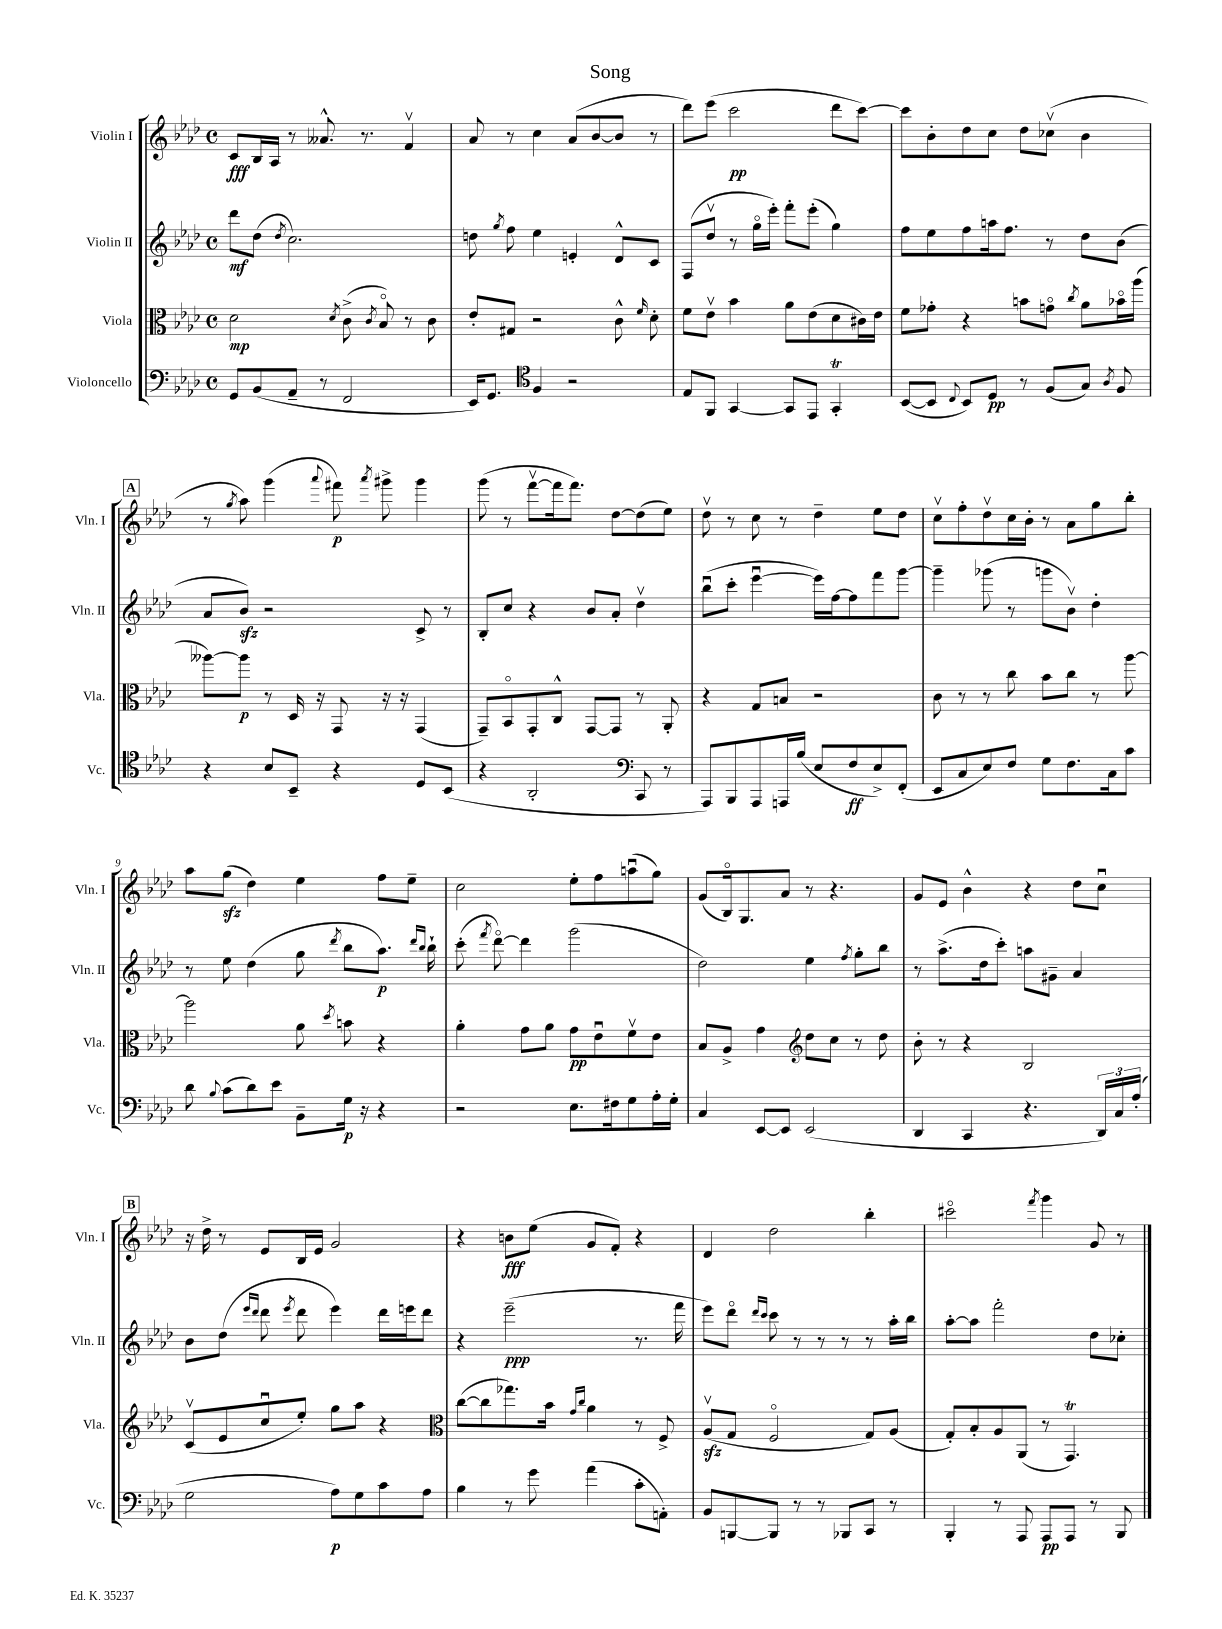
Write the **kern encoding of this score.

**kern	**kern	**kern	**kern
*staff4	*staff3	*staff2	*staff1
*clefF4	*clefC3	*clefG2	*clefG2
*k[b-e-a-d-]	*k[b-e-a-d-]	*k[b-e-a-d-]	*k[b-e-a-d-]
*M4/4	*M4/4	*M4/4	*M4/4
*met(c)	*met(c)	*met(c)	*met(c)
8GG/L	2d-\	8ddd-\L	8c/L
(8BB-/	.	(8dd-\J	16B-/L
.	.	.	16A-/JJ
.	.	8qdd-/	.
8AA-~/J	.	2.cc\)	8r
8r	.	.	8.a--^^/
.	8qd-/	.	.
2FF/	(8c^\	.	.
.	.	.	8.r
.	8qc/	.	.
.	8B-o/)	.	.
.	8r	.	4fv/
.	8c\	.	.
=	=	=	=
16EE-/LK)	8e-'/L	8dd\	8a-/
8.GG/J	.	.	.
.	.	8qgg/	.
.	8G#/J	8ff\	8r
*clefC4	*	*	*
4F/	2r	4ee-\	4cc\
2r	.	4e'/	(8a-/L
.	.	.	[8b-/
.	8c^^\	8d-^^/L	8b-/]J
.	16qqf/	.	.
.	8d-'\	8c/J	8r
=	=	=	=
8E-/L	8f\L	(8F/L	8ddd-\L)
8FF/J	8e-v\J	8dd-v/J	(8eee-\J
[4GG/	4b-\	8r	2ccc\
.	.	16ggo\LL	.
.	.	16eee-'\JJ)	.
8GG/]L	8a-\L	8fff'\L	.
8EE-/J	(8e-\	(8eee-'\J	.
4GG'/	8d-\	4gg\)	8ddd-\L
.	16c#\L)	.	[8ccc\J)
.	16e-\JJ	.	.
=	=	=	=
([8BB-/L	8f\L	8ff\L	8ccc\]L
8BB-/]J	8g-'\J	8ee-\	8b-'\
8qqC/	.	.	.
8BB-/L)	4r	8ff\	8dd-\
8D-/J	.	16aa\k	8cc\J
.	.	8.ff\J	.
8r	8b\L	.	8dd-\L
(8F/L	8go\J	8r	(8cc-v\J
.	8qcc/	.	.
8G/J)	8a-\L	8dd-\L	4b-\
8qA-/	.	.	.
8F/	16b-o\L	(8b-\J	.
.	(16aa-\JJ	.	.
=	=	=	=
4r	[8aa--\L)	8a-/L	8r
.	.	.	8qgg/
.	8aa--\]J	8b-/J)	8aa-\)
8B-/L	8r	2r	(4ggg\
8BB-~/J	16D-/	.	.
.	16r	.	.
.	.	.	8qqaaa-/
4r	8GG/	.	8fff#\)
.	.	.	8qaaa-/
.	16r	.	8ggg#^\
.	16r	.	.
8D-/L	(4GG/	8c^/	4ggg#\
(8BB-/J	.	8r	.
=	=	=	=
4r	8GG~/L)	8B-'/L	(8ggg\
.	8BB-o/	8cc/J	8r
2AA-'/	8GG'/	4r	[8fffv\L
.	8C^^/J	.	16fff\]k
.	.	.	8.fff\J)
.	[8GG/L	8b-/L	.
.	8GG/]J	8a-'/J	[8dd-\L
*clefF4	*	*	*
8CC/	8r	4dd-v\	(8dd-\]
8r	8AA-'/	.	8ee-\J)
=	=	=	=
8AAA-/L)	4r	(8bb-u\L	8dd-v\
8BBB-/	.	8ccc'\J	8r
8AAA-/	8G/L	[4eee-u\	8cc\
16AAA/L	8B/J	.	8r
(16B-/JJ	.	.	.
8E-/L	2r	16eee-\]LL)	4dd-~\
.	.	[16ff\J	.
8F/	.	8ff\]	.
8E-^/)	.	8fff\	8ee-\L
(8FF'/J	.	[8ggg\J	8dd-\J
=	=	=	=
8EE-/L	8c\	4ggg~\]	8ccv\L
8C/	8r	.	8ff'\
8E-/)	8r	(8ggg-\	8dd-v\
8F/J	8cc\	8r	16cc\L
.	.	.	16b-'\JJ
8G\L	8b-\L	8ggg\L	8r
8.F\	8cc\J	8b-v\J)	8a-\L
.	8r	4dd-'\	8gg\
16C\k	.	.	.
8c\J	[8aa-\	.	8bb-'\J
=	=	=	=
8d-\	2aa-\]	8r	8aa-\L
8qqB-/	.	.	.
(8c\L	.	8ee-\	(8gg\J
8d-\)	.	(4dd-\	4dd-\)
8e-\J	.	.	.
8BB-~\L	8a-\	8gg\	4ee-\
.	8qdd-/	8qddd-/	.
16G\Jk	8b\	8bb-\L	.
16r	.	.	.
4r	4r	8.aa-\J)	8ff\L
.	.	.	8ee-~\J
.	.	16qqddd-/LL	.
.	.	16qqbb-/JJ	.
.	.	16bb-`\	.
=	=	=	=
2r	4a-'\	(8ccc'\	2cc\
.	.	8qfff/	.
.	.	[8ddd-o\)	.
.	8g\L	4ddd-\]	.
.	8a-\J	.	.
8.E-\L	8g\L	(2ggg\	8ee-'\L
.	8e-u\	.	8ff\
16F#\k	.	.	.
8G\	8fv\	.	(8aau\
16A-'\L	8e-\J	.	8gg\J)
16G'\JJ	.	.	.
=	=	=	=
4C/	8B-/L	2dd-\)	(8g/L
.	8A-^/J	.	16B-o/k)
.	.	.	8.G/
[8EE-/L	4g\	.	.
8EE-/]J	.	.	8a-/J
*	*clefG2	*	*
(2EE-/	8dd-\L	4ee-\	8r
.	8cc\J	.	4.r
.	.	8qff/	.
.	8r	8gg'\L	.
.	8dd-\	8bb-\J	.
=	=	=	=
4DD-/	8b-'\	8r	8g/L
.	8r	(8.aa-^\L	8e-/J
4CC/	4r	.	4b-^^\
.	.	16dd-\k	.
.	.	8ccc'\J)	.
4.r	2B-/	8aa\L	4r
.	.	8g#~\J	.
.	.	4a-/	8dd-\L
24DD-/LL)	.	.	8ccu\J
24C/	.	.	.
(24A-'/JJ	.	.	.
=	=	=	=
2G\	(8cv/L	8b-\L	16r
.	.	.	16dd-^\
.	8e-/	(8dd-\J	8r
.	.	16qqeee-/LL	.
.	.	16qqddd-/JJ	.
.	8ccu/	8ddd-\	8e-/L
.	.	8qeee-/	.
.	8ee-'/J)	8ddd-\	16B-/L
.	.	.	16e-/JJ
8A-\L)	8gg\L	4eee-\)	2g/
8G\	8aa-\J	.	.
8c\	4r	16ddd-\LL	.
.	.	16eee\J	.
8A-\J	.	8ddd-\J	.
=	=	=	=
*	*clefC3	*	*
4B-\	([8cc\L	4r	4r
.	8cc\]	.	.
8r	8.gg-\)	(2eee-~\	8b\L
8g\	.	.	(8ee-\J
.	16b-\Jk	.	.
.	16qqg/LL	.	.
.	16qqcc/JJ	.	.
(4a-\	4a-\	.	8g/L
.	.	.	8f'/J)
8c'\L	8r	8.r	4r
8AA'\J)	8F^/	.	.
.	.	16fff\	.
=	=	=	=
8BB-/L	(8A-v/L	8eee-\L)	4d-/
[8BBB/	8G/J	8ddd-o\J	.
.	.	16qqddd-/LL	.
.	.	16qqccc/JJ	.
8BBB/]J	2Fo/	8ccc\	2dd-\
8r	.	8r	.
8r	.	8r	.
8BBB-/L	.	8r	.
8CC/J	8G/L)	8r	4bb-'\
8r	(8A-/J	16aa-'\LL	.
.	.	16bb-\JJ	.
=	=	=	=
4BBB-'/	8G'/L)	[8aa-'\L	2ccc#o\
.	8B-'/	8aa-\]J	.
8r	8A-/	2fff'\	.
8AAA-/	(8AA-/J	.	.
.	.	.	8qfff/
8AAA-/L	8r	.	4ggg\
8AAA-/J	4.GG/)	.	.
8r	.	8dd-\L	8g/
8BBB-/	.	8cc-'\J	8r
==	==	==	==
*-	*-	*-	*-
